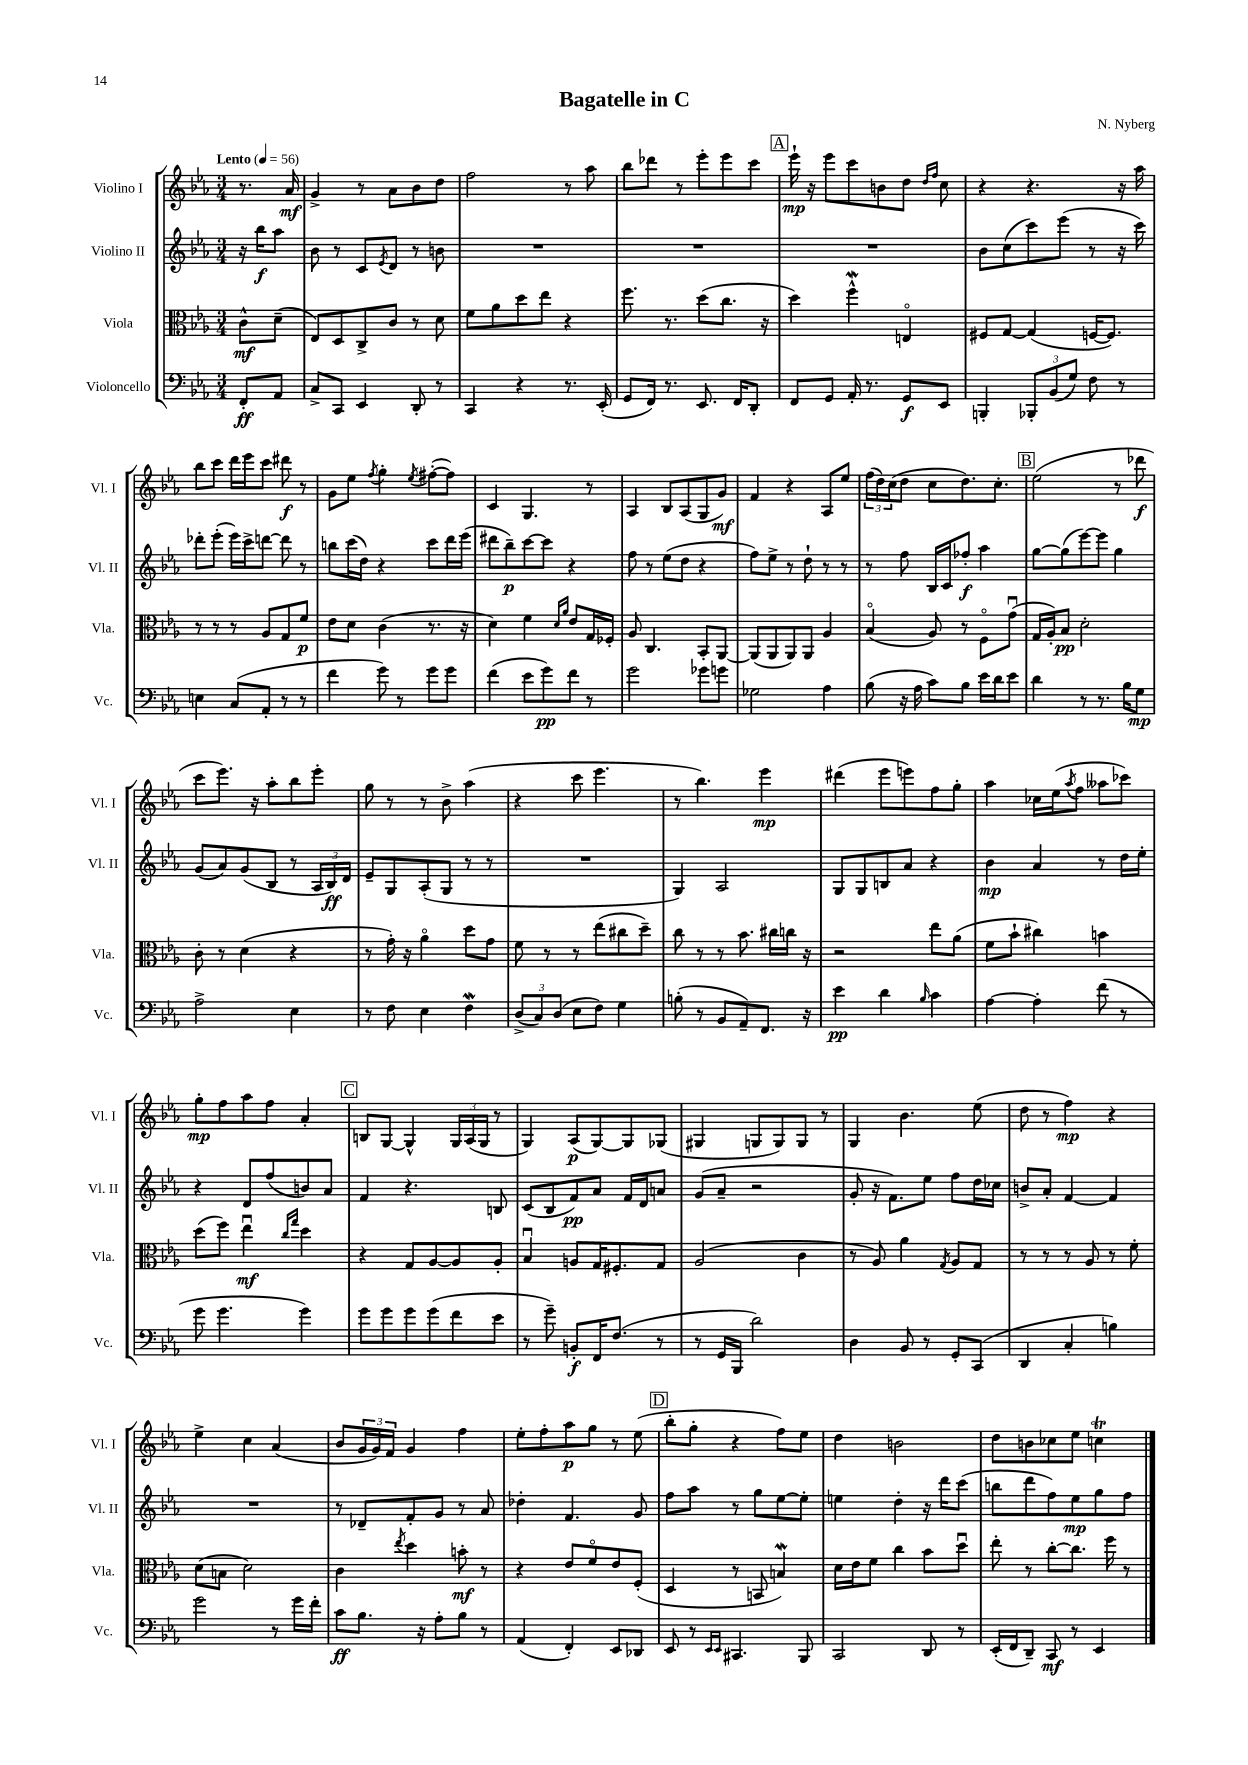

**kern	**kern	**kern	**kern
*staff4	*staff3	*staff2	*staff1
*clefF4	*clefC3	*clefG2	*clefG2
*k[b-e-a-]	*k[b-e-a-]	*k[b-e-a-]	*k[b-e-a-]
*M3/4	*M3/4	*M3/4	*M3/4
*MM56	*MM56	*MM56	*MM56
8FF'	8c^^	16r	8.r
.	.	16bb-	.
8AA-	(8d~	8aa-	.
.	.	.	16a-
=	=	=	=
8C^	8E-)	8b-	4g^
8CC	8D	8r	.
4EE-	8C^	8c	8r
.	.	8qe-	.
.	8c	8d	8a-
8DD'	8r	8r	8b-
8r	8d	8b	8dd
=	=	=	=
4CC	8f	2.r	2ff
.	8a-	.	.
4r	8dd	.	.
.	8ee-	.	.
8.r	4r	.	8r
.	.	.	8aa-
(16EE-'	.	.	.
=	=	=	=
8GG	8.ff	2.r	8bb-
16FF)	.	.	8ddd-
8.r	8.r	.	.
.	.	.	8r
8.EE-	(8dd	.	8eee-'
.	8.cc	.	8eee-
16FF	.	.	.
8DD'	.	.	8ccc
.	16r	.	.
=	=	=	=
8FF	4dd)	2.r	16eee-`
.	.	.	16r
8GG	.	.	8eee-
16AA-'	4ff^^	.	8ccc
8.r	.	.	.
.	.	.	8b
8GG	4Eo	.	8dd
.	.	.	16qqdd
.	.	.	16qqff
8EE-	.	.	8cc
=	=	=	=
4BBB'	8F#	8b-	4r
.	[8G	(8cc	.
12BBB-'	(4G]	8ccc)	4.r
(12BB-	.	.	.
.	.	(8eee-	.
12G)	.	.	.
8F	[16F	8r	.
.	8.F])	.	.
8r	.	16r	16r
.	.	16ccc)	16aa-
=	=	=	=
4E	8r	8ddd-'	8bb-
.	8r	(8eee-'	8ccc
(8C	8r	16eee-)	16ddd
.	.	16ccc^	16eee-
8AA-'	8A-	[8ddd	8ccc
8r	8G	8ddd]	8ddd#
8r	8f	8r	8r
=	=	=	=
4f	8e-	8bb	8g
.	8d	(16ccc	8ee-
.	.	16dd)	.
.	.	.	8qff
8g)	(4c	4r	4gg'
8r	.	.	.
.	.	.	8qee-
8g	8.r	8ccc	([8ff#'
8g	.	16ddd	8ff#])
.	16r	(16eee-	.
=	=	=	=
(4f	4d)	8ddd#	4c
.	.	8bb-~)	.
8e-	4f	[8ccc	4.G
8g)	.	8ccc]	.
.	16qqd	.	.
.	16qqa-	.	.
8f	8e-	4r	.
8r	16G	.	8r
.	16F-'	.	.
=	=	=	=
2g	8A-	8ff	4A-
.	4.C	8r	.
.	.	(8ee-	8B-
.	.	8dd	(8A-
8g-	8BB-'	4r	8G
8g	[8AA-	.	8g)
=	=	=	=
2G-	(8AA-]	8ff)	4f
.	8AA-	8ee-^	.
.	8AA-)	8r	4r
.	8AA-	8dd`	.
4A-	4A-	8r	8A-
.	.	8r	8ee-
=	=	=	=
(8B-	(4B-o	8r	(24ff
.	.	.	24dd)
.	.	.	(24cc
16r	.	8ff	8dd
16A-	.	.	.
8c)	8A-)	16B-	8cc
.	.	16c	.
8B-	8r	8ff-'	8.dd)
16e-	8Fo	4aa-	.
16d	.	.	8.cc'
8e-	(8gu	.	.
=	=	=	=
4d	16G	[8gg	(2ee-
.	16A-')	.	.
.	8B-	(8gg]	.
8r	2d'	[8eee-)	.
8.r	.	8eee-]	.
.	.	4gg	8r
16B-	.	.	.
8G	.	.	8ddd-
=	=	=	=
2A-^	8c'	(8g	8ccc
.	8r	8a-)	8.eee-)
.	(4d	(8g	.
.	.	.	16r
.	.	8B-	8aa-'
4E-	4r	8r	8bb-
.	.	24A-	8eee-'
.	.	24B-)	.
.	.	24d	.
=	=	=	=
8r	8r	8e-~	8gg
8F	16g')	8G	8r
.	16r	.	.
4E-	4a-o	(8A-'	8r
.	.	8G	8b-^
4F	8dd	8r	(4aa-
.	8g	8r	.
=	=	=	=
(12D^	8f	2.r	4r
12C)	.	.	.
.	8r	.	.
(12D	.	.	.
8E-	8r	.	8ccc
8F)	(8ee-	.	4.eee-
4G	8cc#	.	.
.	8dd~)	.	.
=	=	=	=
(8B'	8cc	4G)	8r
8r	8r	.	4.bb-)
8BB-	8r	2A-	.
8AA-~)	8.b-	.	.
8.FF	.	.	4eee-
.	16cc#	.	.
.	16cc	.	.
16r	16r	.	.
=	=	=	=
4e-	2r	8G	(4ddd#
.	.	8G	.
4d	.	8B	8eee-
.	.	8a-	8eee)
16qqB-	.	.	.
4c	8ee-	4r	8ff
.	(8a-	.	8gg'
=	=	=	=
[4A-	8f	4b-	4aa-
.	8b-`	.	.
4A-']	4cc#)	4a-	16cc-
.	.	.	(16ee-
.	.	.	8qaa-
.	.	.	8ff
(8f	4b	8r	8aa--
8r	.	16dd	8ccc-)
.	.	16ee-'	.
=	=	=	=
8g	(8dd	4r	8gg'
4.g	8ff)	.	8ff
.	4ee-u	8d	8aa-
.	.	(8ff	8ff
.	16qqcc	.	.
.	16qqgg	.	.
4g)	4dd	8b)	4a-'
.	.	8a-	.
=	=	=	=
8g	4r	4f	8B
8g	.	.	[8G
8g	8G	4.r	4G^^]
(8g	[8A-	.	.
8f	8A-]	.	24G
.	.	.	(24A-
.	.	.	24G
8e-	8A-'	8B	8r
=	=	=	=
8r	4B-u	(8c	4G)
8g~)	.	8B-	.
8BB'	8A	8f)	(8A-
16FF	16G	8a-	[8G)
(8.F	8.F#'	.	.
.	.	16f	8G]
.	.	16d	.
8r	8G	8a	(8G-
=	=	=	=
8r	(2A-	(8g	4G#
16GG	.	8a-~	.
16BBB-	.	.	.
2d)	.	2r	8G
.	.	.	8G)
.	4c	.	8G
.	.	.	8r
=	=	=	=
4D	8r	8g'	4G
.	8A-)	16r	.
.	.	8.f)	.
8BB-	4a-	.	4.b-
8r	.	8ee-	.
.	8qG	.	.
8GG'	8A-	8ff	.
(8CC	8G	16dd	(8ee-
.	.	16cc-	.
=	=	=	=
4DD	8r	8b^	8dd
.	8r	8a-'	8r
4C'	8r	[4f	4ff)
.	8A-	.	.
4B)	8r	4f]	4r
.	8f'	.	.
=	=	=	=
2g	(8d	2.r	4ee-^
.	8B	.	.
.	2d)	.	4cc
8r	.	.	(4a-
16g	.	.	.
16f'	.	.	.
=	=	=	=
8c	4c	8r	8b-
8.B-	.	8d-~	24g
.	.	.	24g)
.	.	.	24f
.	8qee-	.	.
.	4dd	8f'	4g
16r	.	.	.
8A-'	.	8g	.
8B-	8b'	8r	4ff
8r	8r	8a-	.
=	=	=	=
(4AA-	4r	4dd-'	8ee-'
.	.	.	8ff'
4FF')	8e-	4.f	8aa-
.	8fo	.	8gg
8EE-	8e-	.	8r
8DD-	(8F'	8g	(8ee-
=	=	=	=
8EE-	4D	8ff	8bb-'
8r	.	8aa-	8gg'
16qqEE-	.	.	.
16qqEE-	.	.	.
4.CC#	8r	8r	4r
.	8BB	8gg	.
.	4B)	[8ee-	8ff)
8BBB-	.	8ee-']	8ee-
=	=	=	=
2CC	16d	4ee	4dd
.	16e-	.	.
.	8f	.	.
.	4cc	4dd'	2b
8DD	8b-	16r	.
.	.	16ddd	.
8r	8ddu	(8ccc	.
=	=	=	=
(16EE-'	8ee-'	8bb	8dd
16FF	.	.	.
8DD~)	8r	8ddd	8b
8CC	[8cc'	8ff)	8cc-
8r	8.cc]	8ee-	8ee-
4EE-	.	8gg	4cc
.	16ff	.	.
.	8r	8ff	.
==	==	==	==
*-	*-	*-	*-
